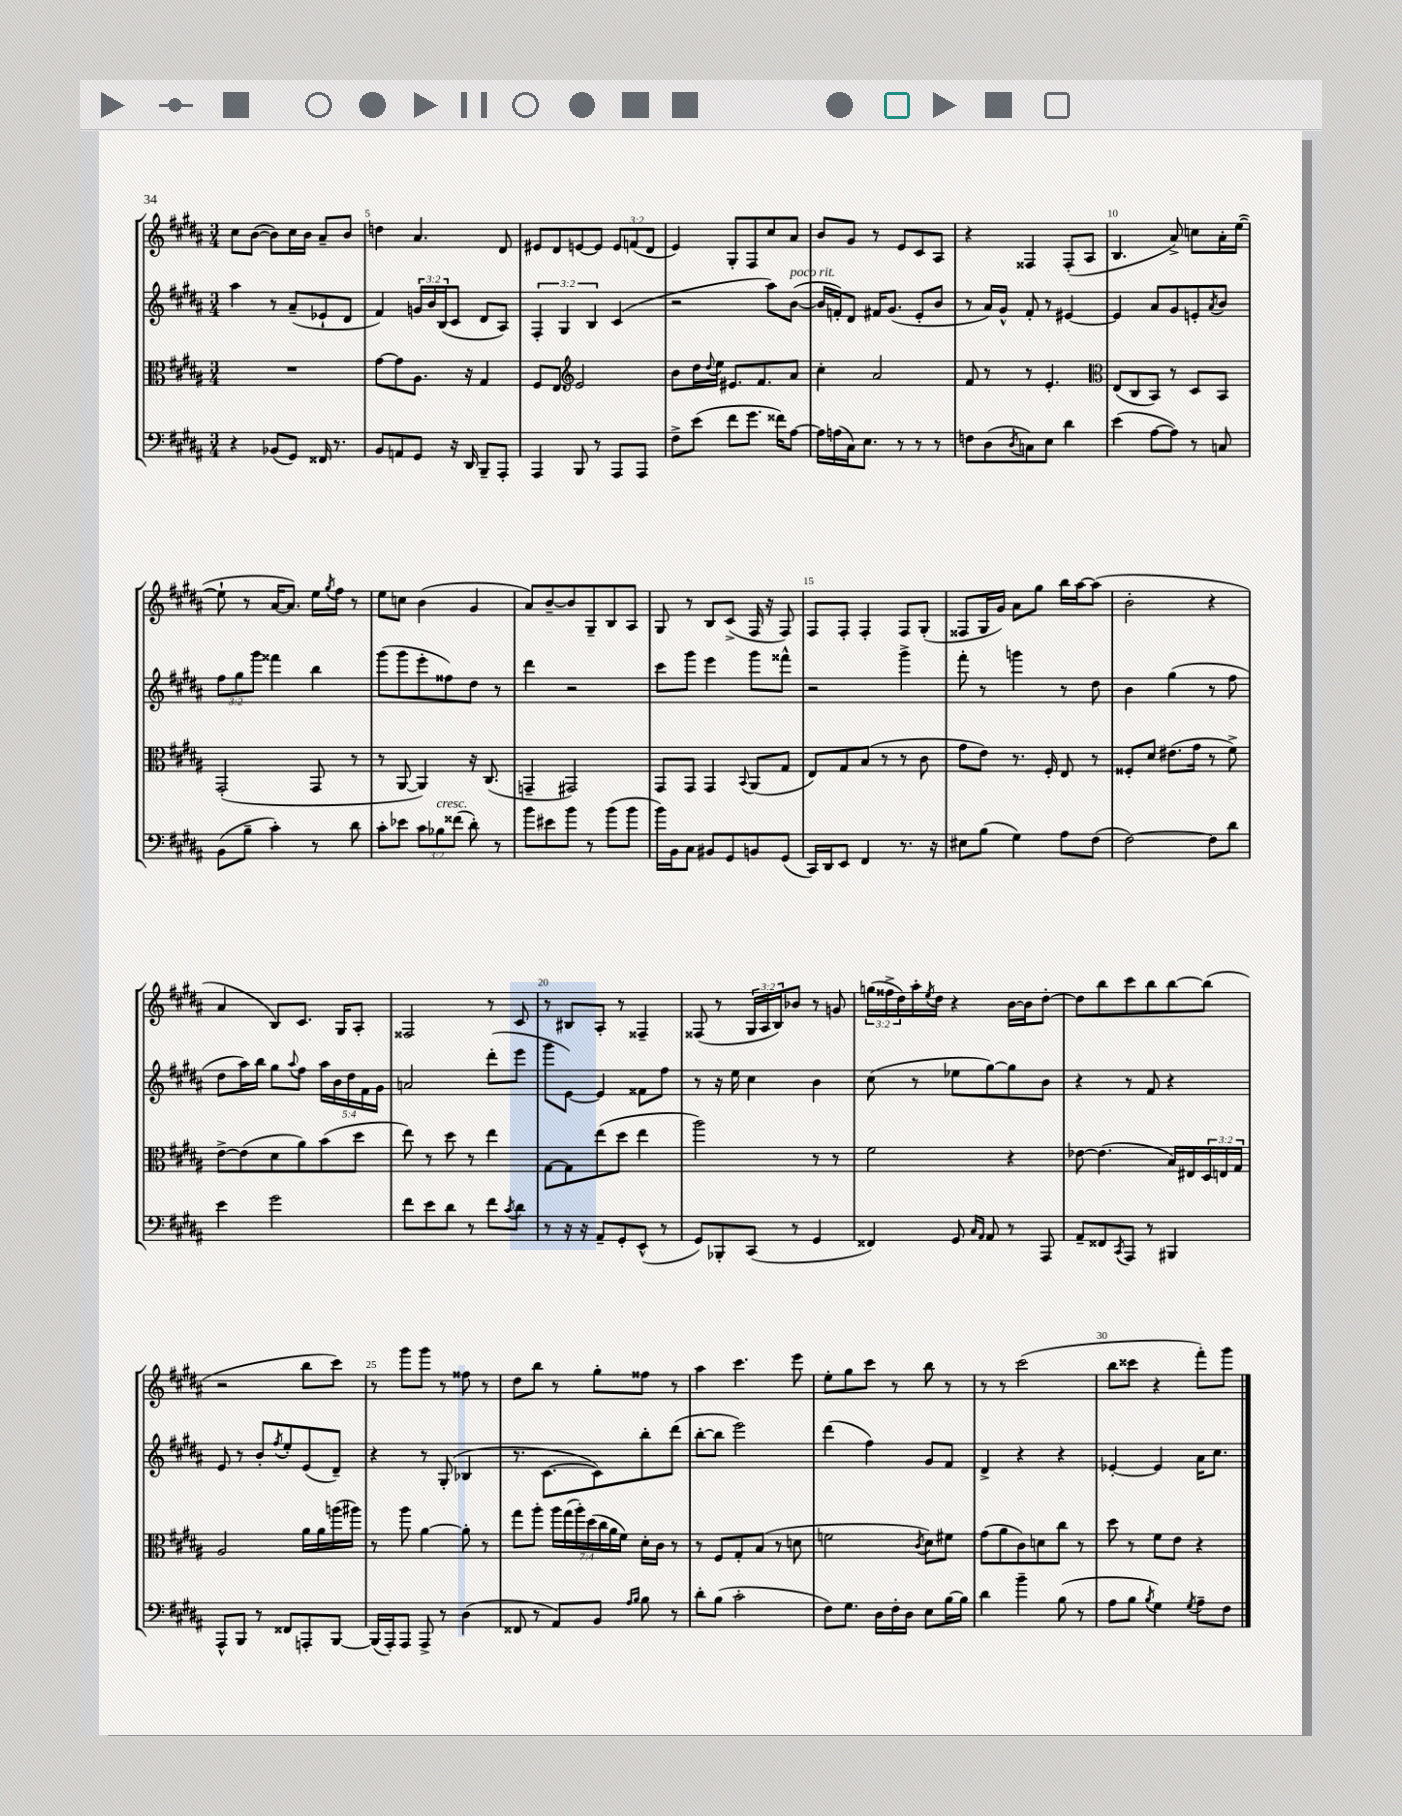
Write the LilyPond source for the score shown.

<<
\new StaffGroup <<
\new Staff = "s0" {
    \clef treble \key b \major \numericTimeSignature \time 3/4 \override Staff.TupletNumber.text = #tuplet-number::calc-fraction-text
    cis''8 b'8~( b'8) cis''16 b'16 ais'8-- b'8 |
    d''4 ais'4. dis'8 |
    eis'8 dis'8 e'8~ e'8 \tuplet 3/2 { e'8 f'8( dis'8 } |
    e'4) gis8-. fis8 cis''8 ais'8 |
    b'8 gis'8 r8 e'8 cis'8 ais8 |
    r4 fisis4 fisis8-.( ais8 |
    b4. ais'8->) c''8 ais'16-. e''16~( |
    e''8-! r8 ais'16~ ais'8.) e''16 \acciaccatura { gis''8 } fis''16 r8 |
    e''8 c''8 b'4( gis'4 |
    ais'8) b'8~-- b'8 gis8-- b8 ais8 |
    gis8 r8 b8 cis'8->( fis16 r16 fis8) |
    fis8 fis8-. fis4-. fis8 gis8-.( |
    fisis8 gis16 gis'16) ais'8 gis''8 b''16 ais''16~ ais''8( |
    b'2-. r4 |
    ais'4 b8) cis'8. gis16 ais8-. |
    fisis2 r8 cis'8 |
    r8 bis8 ais8-. r8 fisis4-- |
    fisis8( r8 \tuplet 3/2 { gis16 ais16 b16) } bes'8 r8 g'8 |
    \tuplet 3/2 { g''16( fisis''16-> dis''16) } ais''16-. \acciaccatura { e''8 } dis''16 r4 b'16~ b'16 dis''8~-. |
    dis''8 b''8 cis'''8 b''8 b''8~ b''8( |
    r2 b''8 cis'''8) |
    r8 gis'''8 gis'''8 r8 fisis''8 r8 |
    dis''8 b''8 r8 gis''8-. fisis''8 r8 |
    ais''4 cis'''4. e'''8 |
    e''8-. gis''8 cis'''8 r8 b''8 r8 |
    r8 r8 cis'''2( |
    b''8 cisis'''8 r4 fis'''8-.) gis'''8 \bar "|." |
}
\new Staff = "s1" {
    \clef treble \key b \major \numericTimeSignature \time 3/4 \override Staff.TupletNumber.text = #tuplet-number::calc-fraction-text
    ais''4 r8 ais'8--( ees'8-! dis'8 |
    fis'4) \tuplet 3/2 { g'16 b'16 b16( } cis'8 dis'8 ais8) |
    \tuplet 3/2 { fis4-. gis4 b4 } cis'4( |
    r2 ais''8) b'8~^\markup { \italic "poco rit." }( |
    b'16 f'16-.) dis'8 fis'16 gis'8.( e'8-. b'8 |
    r8 ais'16) gis'16-^ fis'8-. r8 eis'4~ |
    eis'4 ais'8 gis'8 e'8-. \acciaccatura { ais'8 } b'8 |
    \tuplet 3/2 { fis''8 gis''8 gis'''8 } fisis'''4 b''4 |
    gis'''8( gis'''8 e'''8-. fisis''8) dis''8 r8 |
    dis'''4 r2 |
    cis'''8 gis'''8 e'''4 gis'''8 fisis'''8-^ |
    r2 gis'''4-> |
    fis'''8-. r8 g'''4 r8 dis''8 |
    b'4 gis''4( r8 fis''8 |
    dis''8 ais''16) b''16 gis''8 \appoggiatura { ais''8 } fis''8 \tuplet 5/4 { ais''16 b'16 dis''16 fis'16 gis'16 } |
    a'2 dis'''8-.( e'''8 |
    gis'''8 e'8~) e'4 fisis'8 fis''8 |
    r8 r16 e''16 cis''4 b'4 |
    cis''8( r8 ees''8 gis''8~) gis''8 b'8 |
    r4 r8 fis'8 r4 |
    e'8 r8 b'8-. \acciaccatura { fis''8 } e''8-. e'8( dis'8--) |
    r4 r8 gis8-.( bes4 |
    r8. cis'8.~ cis'8) b''8-. dis'''8( |
    b''8~-. b''8 e'''2) |
    dis'''4( fis''4) gis'8 fis'8 |
    dis'4-> r4 r4 |
    ees'4~-. ees'4 ais'16 cis''8. \bar "|." |
}
\new Staff = "s2" {
    \clef alto \key b \major \numericTimeSignature \time 3/4 \override Staff.TupletNumber.text = #tuplet-number::calc-fraction-text
    R2. |
    gis'8~ gis'8 ais8. r16 gis4 |
    fis8 e8 \clef treble e'2 |
    b'8 dis''16 \appoggiatura { dis''8 } e''16 eis'8. fis'8. ais'8 |
    cis''4-. ais'2 |
    fis'8 r8 r8 e'4.-. |
    \clef alto e8( cis8 b,8) r8 dis8 b,8 |
    gis,2-.( gis,8 r8 |
    r8 ais,8~ ais,4) r16 cis8.( |
    g,4-- gis,2) |
    gis,8 gis,8 gis,4 \appoggiatura { b,8 } ais,8( gis8 |
    e8) gis8 b8( r8 r8 cis'8 |
    gis'8 e'8) r8. fis16-. e8 r8 |
    fisis8-. dis'8 eis'8.( gis'16 r8 fis'8->) |
    e'8~-> e'8( dis'8 ais'8) b'8( dis''8 |
    e''8) r8 dis''8 r8 e''4 |
    gis8~ gis8 e''8( dis''8 e''4 |
    ais''2) r8 r8 |
    fis'2 r4 |
    ees'8~ ees'4.( b16) eis16 \tuplet 3/2 { dis16 e16 gis16 } |
    ais2 ais'16 ais'16 a''16( ais''16) |
    r8 ais''8 ais'4~ ais'8-. r8 |
    gis''8 ais''8-. \tuplet 7/4 { ais''16 gis''16( ais''16-.) dis''16( cis''16 ais'16 fis'16) } dis'16-. cis'16 r8 |
    r8 fis8 gis8-. b8( r8 d'8 |
    f'2 \acciaccatura { cis'8 } dis'8) fis'8 |
    gis'8( ais'8 cis'8) d'8 cis''8 r8 |
    dis''8 r8 fis'8 e'8 r4 \bar "|." |
}
\new Staff = "s3" {
    \clef bass \key b \major \numericTimeSignature \time 3/4 \override Staff.TupletNumber.text = #tuplet-number::calc-fraction-text
    r4 bes,8( gis,8) fisis,16 r8. |
    b,8 a,8 gis,8 r16 dis,16 b,,8-- ais,,8-. |
    ais,,4 b,,8 r8 ais,,8 ais,,8 |
    fis8-> e'8( fis'8 gis'8. fisis'16) ais8~ |
    ais16 a16( cis16) e8. r8 r8 r8 |
    f8 dis8( \acciaccatura { dis8 } c8) e8 dis'4 |
    e'4( ais8~ ais8) r8 c8 |
    b,8( b8-- cis'4-.) r8 dis'8 |
    cis'8-. ees'8 \tuplet 3/2 { cis'8 bes8^\markup { \italic "cresc." } fisis'8( } dis'8-.) r8 |
    b'8 eis'8 b'8 r8 b'8( b'8 |
    b'16) b,16 cis8 bis,8 gis,8 b,8 gis,8( |
    cis,16) dis,16 e,8 fis,4 r8. r16 |
    eis8 b8( gis4) ais8 fis8( |
    fis2~) fis8 dis'8 |
    e'4 gis'2 |
    fis'8 e'8 dis'8 r8 fis'8 \acciaccatura { cis'8 } dis'8 |
    r8 r16 r16 ais,8-- gis,8-. e,8-^( r8 |
    gis,8) bes,,8-. cis,8( r8 gis,4 |
    fisis,4) gis,8 \grace { cis16 ais,16 } ais,8 r8 ais,,8 |
    ais,8-- fisis,8 \acciaccatura { cis,8 } ais,,8 r8 bis,,4 |
    ais,,8-^ b,,8 r8 fisis,8 a,,8-. b,,8~ |
    b,,16( ais,,16-.) ais,,8 ais,,8-> r8 dis4( |
    fisis,8 r8 ais,8) b,8 \grace { ais16 b16 } b8 r8 |
    dis'8-. b8( cis'2-. |
    fis8) gis8. dis16 fis16-. dis16 e8 b16~ b16 |
    dis'4 b'4-- b8( r8 |
    ais8 b8 \acciaccatura { b8 } gis4) \acciaccatura { gis8 } ais8-- fis8 \bar "|." |
}
>>
>>
\layout { \context { \Score currentBarNumber = #4 \override BarNumber.break-visibility = ##(#f #t #t) barNumberVisibility = #(every-nth-bar-number-visible 5) } }
